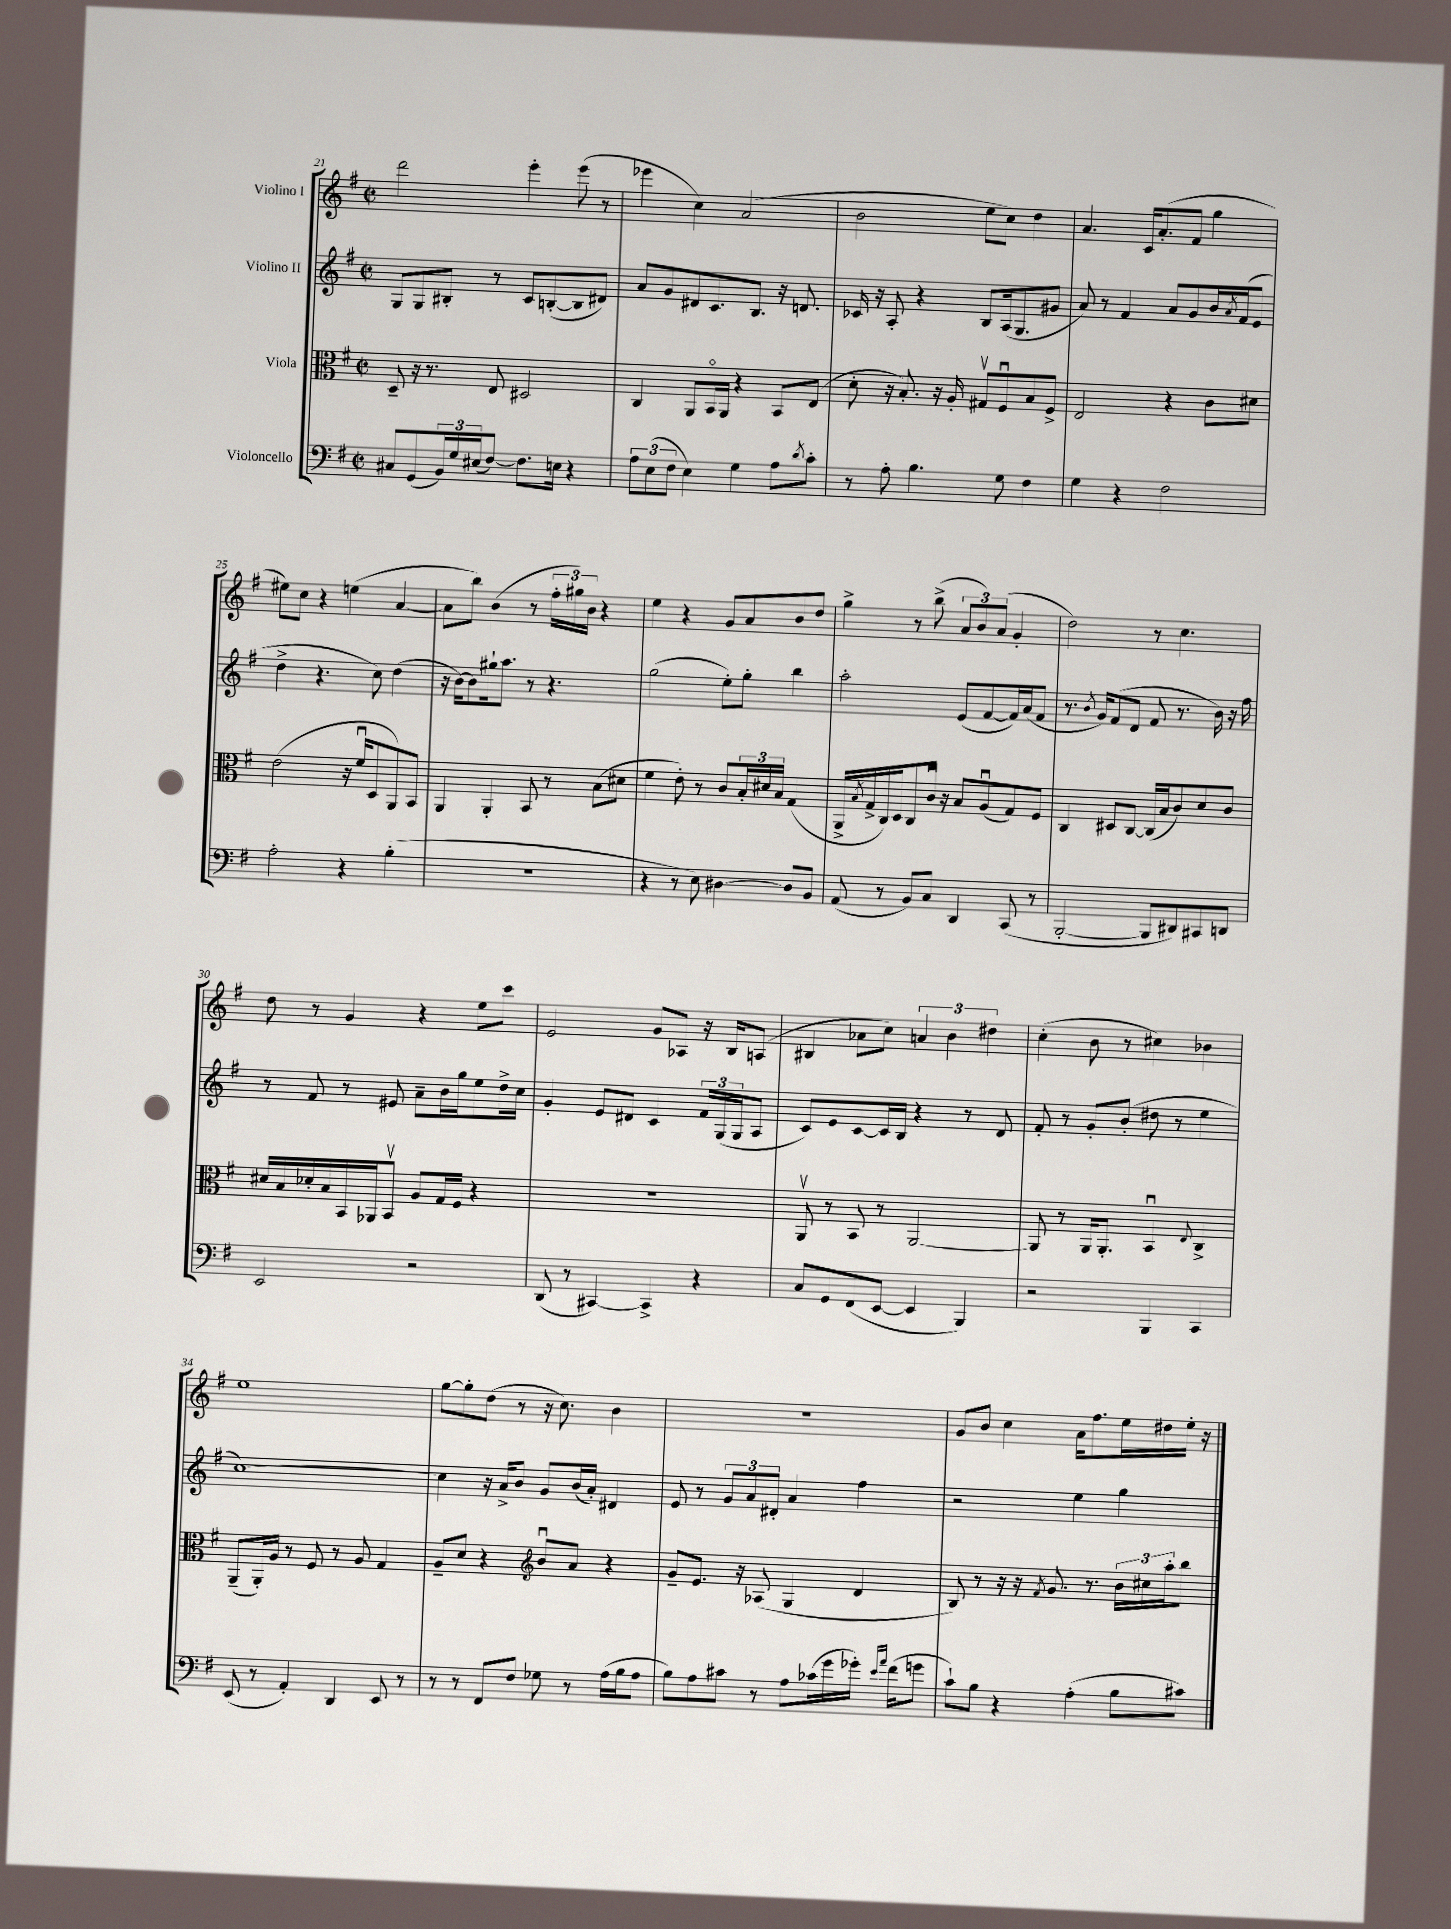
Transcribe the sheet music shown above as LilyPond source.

<<
\new StaffGroup <<
\new Staff = "s0" \with { instrumentName = "Violino I" } {
    \clef treble \key g \major \defaultTimeSignature \time 2/2
    d'''2 e'''4-. e'''8( r8 |
    ees'''4 c''4) a'2( |
    b'2 e''8 c''8) d''4 |
    a'4. c'16 a'8.-.( fis'8 g''4 |
    eis''8) c''8 r4 e''4( a'4~ |
    a'8 b''8) b'4( r8 \tuplet 3/2 { fis''16-. gis''16) b'16 } r4 |
    e''4 r4 g'8 a'8 b'8 d''8 |
    g''4-> r8 b''8->( \tuplet 3/2 { a'8 b'8) a'8( } g'4-. |
    d''2) r8 c''4. |
    d''8 r8 g'4 r4 e''8 c'''8 |
    e'2 g'8 aes8 r16 b16 a8( |
    bis4 aes'8 c''8) \tuplet 3/2 { a'4 b'4 dis''4 } |
    c''4-.( b'8 r8 cis''4) bes'4 |
    e''1 |
    g''8~ g''8-. d''8( r8 r16 c''8.) b'4 |
    r1 |
    g'8 b'8 c''4 a'16 fis''8. e''16 dis''16 e''16-. r16 \bar "|." |
}
\new Staff = "s1" \with { instrumentName = "Violino II" } {
    \clef treble \key g \major \defaultTimeSignature \time 2/2
    g8 g8 bis8-. r8 c'8 b8~-.( b8 dis'8) |
    a'8 g'8 dis'8 c'8. b8. r16 d'8. |
    ces'16 r16 a8-. r4 b8 a16( g8. gis'8 |
    a'8) r8 fis'4 a'8 g'8 b'16 \acciaccatura { a'8 } fis'16( e'8 |
    d''4-> r4. c''8) d''4( |
    r16 b'16~) b'8 gis''16-! a''8. r8 r4. |
    g''2( e''8-.) g''8-. b''4 |
    a''2-. e'8( fis'8~ fis'16) a'16( fis'8 |
    r8. \acciaccatura { b'8 } g'16) fis'8( d'8 fis'8 r8. b'16) r16 fis''16 |
    r8 fis'8 r8 eis'8 a'8-- b'16 g''16 e''8 d''16-> c''16 |
    g'4-. e'8 dis'8 c'4 \tuplet 3/2 { fis'16 g16( g16 } a8 |
    c'8) e'8 c'8~ c'16 b16 r4 r8 d'8 |
    fis'8-. r8 g'8-. b'8-.( dis''8 r8 e''4 |
    c''1~) |
    c''4 r16 a'16-> b'8 g'8 b'16( a'16-.) dis'4 |
    e'8 r8 \tuplet 3/2 { g'8 a'8 dis'8-. } a'4 fis''4 |
    r2 e''4 g''4 \bar "|." |
}
\new Staff = "s2" \with { instrumentName = "Viola" } {
    \clef alto \key g \major \defaultTimeSignature \time 2/2
    d8-- r16 r8. e8 dis2 |
    c4 a,8 b,16\flageolet a,16 r4 b,8 e8( |
    d'8-. r16 b8.-.) r16 a16-. gis8\upbow fis8\downbow b8 fis8-> |
    e2 r4 c'8 dis'8 |
    e'2( r16 fis'16\downbow d8 a,8) b,8 |
    a,4 a,4-. b,8 r8 b8( dis'8 |
    fis'4 e'8-.) r8 c'8 \tuplet 3/2 { b16-. dis'16 b16 } g4( |
    a,16-> \acciaccatura { b8 } g16-> c16) d16 c8 c'16\downbow r16 b8 a8\downbow( g8) fis8 |
    c4 dis8 c8~ c16( b16 c'8) d'8 c'8 |
    dis'16 b16 des'16-. b16 b,16 aes,16 b,8\upbow a8 g16 fis16 r4 |
    R1 |
    a,8\upbow r8 b,8 r8 a,2~ |
    a,8 r8 a,16 a,8.-. b,4\downbow \appoggiatura { e8 } c4-> |
    a,8--( a,16-.) a16 r8 fis8 r8 a8 g4 |
    a8-- d'8 r4 \clef treble b'8\downbow a'8 r4 |
    g'8-- e'8. r16 aes8( g4 d'4 |
    b8) r8 r16 r16 \acciaccatura { fis'8 } g'8. r8. \tuplet 3/2 { b'16 cis''16 a''16-. } b''8 \bar "|." |
}
\new Staff = "s3" \with { instrumentName = "Violoncello" } {
    \clef bass \key g \major \defaultTimeSignature \time 2/2
    cis8 g,8( \tuplet 3/2 { b,16) g16 eis16( } fis8~) fis8. e16 r4 |
    \tuplet 3/2 { a8 e8( fis8 } e4) g4 a8 \acciaccatura { d'8 } c'8-. |
    r8 a8-. b4. g8 fis4 |
    g4 r4 fis2 |
    a2-. r4 b4-.( |
    r1 |
    r4 r8 e8) dis4~ dis8 b,8 |
    a,8( r8 b,8) c8 d,4 c,8( r8 |
    b,,2~-. b,,8 dis,8) cis,8 d,8 |
    e,2 r2 |
    d,8( r8 cis,4~) cis,4-> r4 |
    c8 g,8 fis,8( e,8~ e,4 b,,4) |
    r2 b,,4 c,4 |
    e,8( r8 a,4-.) d,4 e,8 r8 |
    r8 r8 fis,8 fis8 ges8 r8 a16( b16 a8 |
    b8) a8 cis'8 r8 a8 ces'16( g'16 ges'16-.) \grace { e'16 a'16 } fis'16( g'8 |
    c'8-!) b8 r4 a4-.( b8 cis'8) \bar "|." |
}
>>
>>
\layout { \context { \Score currentBarNumber = #21 } }
